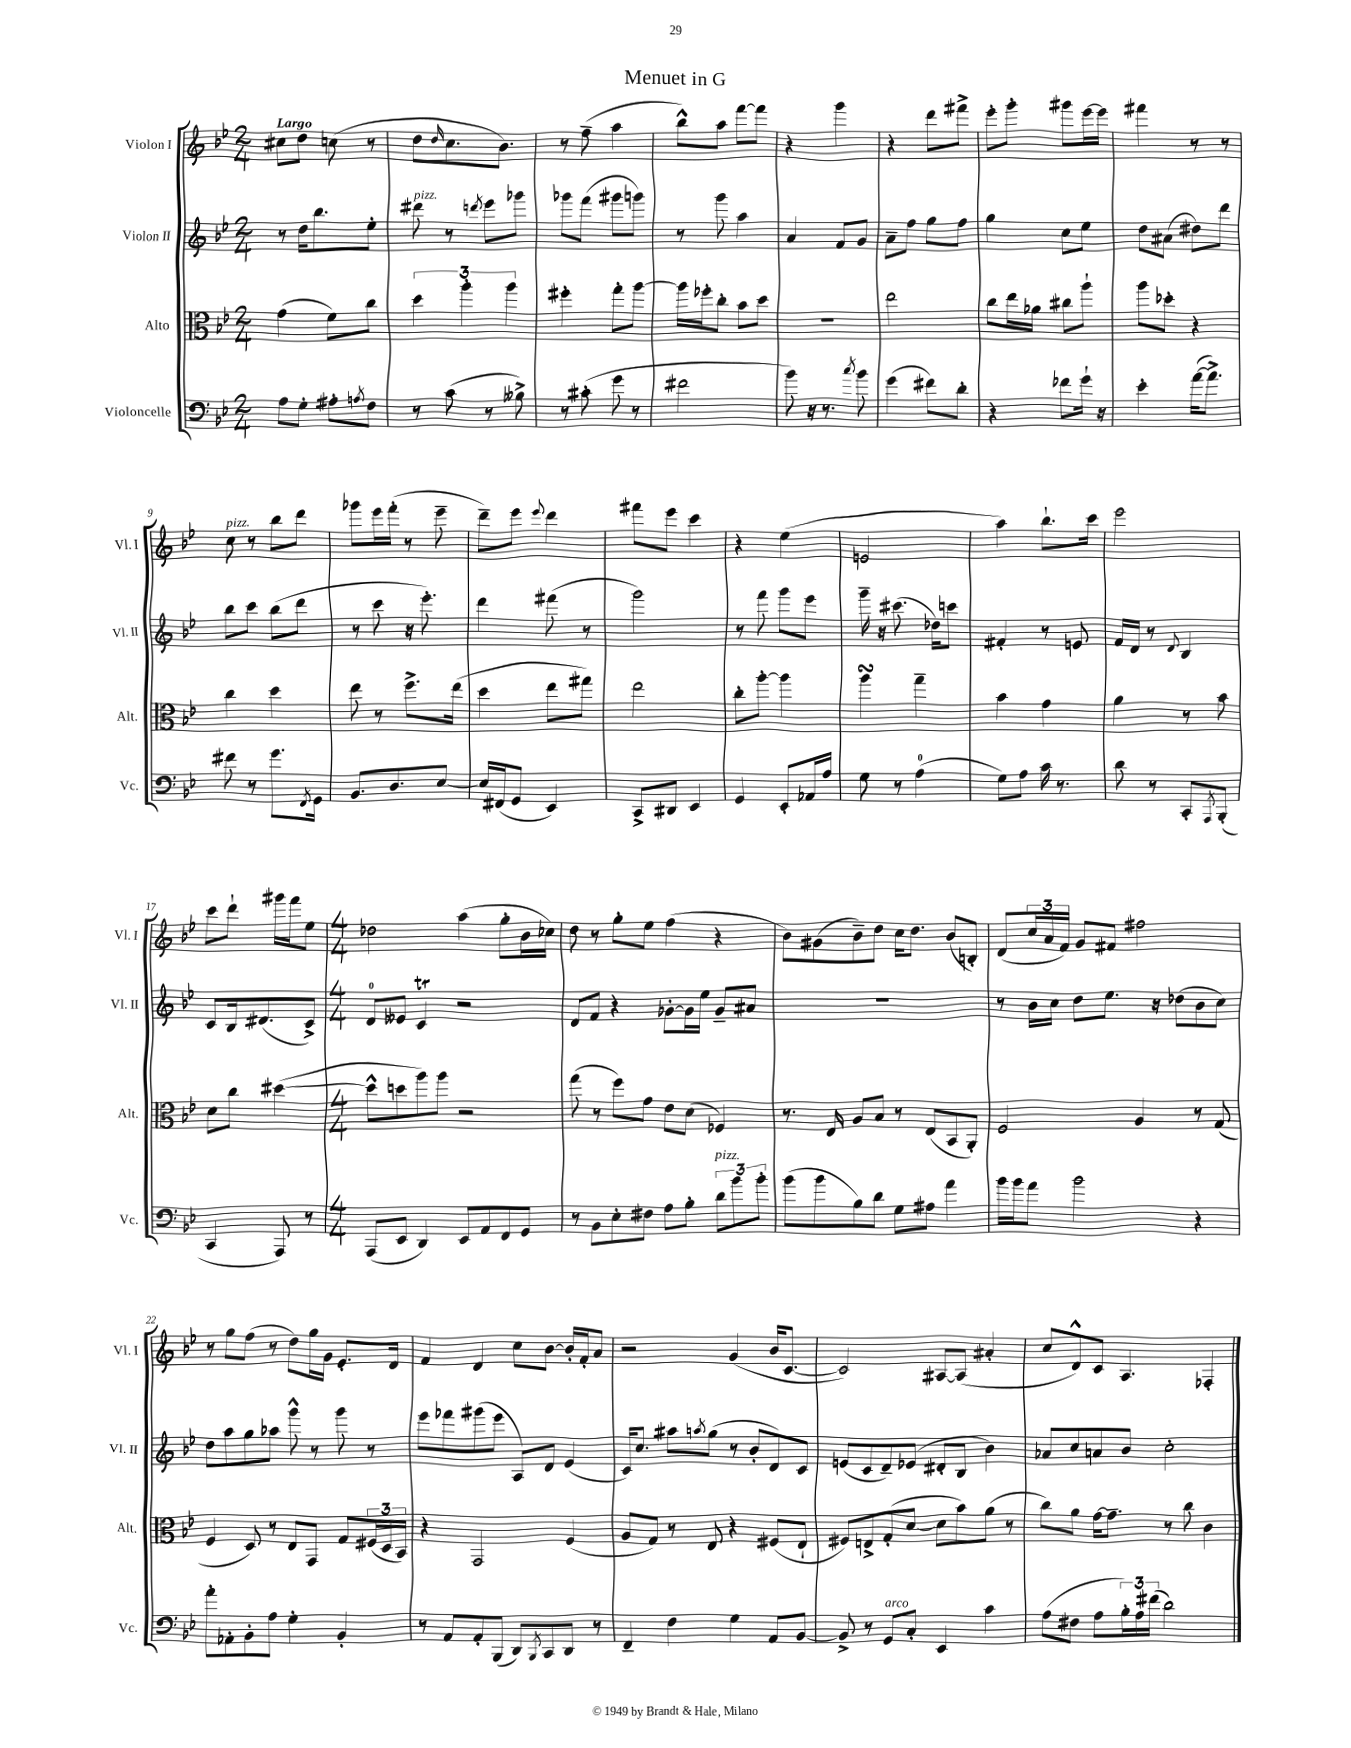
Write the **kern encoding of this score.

**kern	**kern	**kern	**kern
*staff4	*staff3	*staff2	*staff1
*clefF4	*clefC3	*clefG2	*clefG2
*k[b-e-]	*k[b-e-]	*k[b-e-]	*k[b-e-]
*M2/4	*M2/4	*M2/4	*M2/4
8A	(4g	8r	8cc#
8G'	.	16dd	8dd
.	.	8.bb-	.
8A#'	8f)	.	(8cc
8qA	.	.	.
8F	8cc	8ee-'	8r
=	=	=	=
8r	6dd	8ddd#	8dd
.	.	.	16qqdd
(8c	.	8r	8.cc
.	6aa'	.	.
.	.	8qddd	.
8r	.	8eee-	.
.	.	.	8.b-)
.	6aa	.	.
8B--^)	.	8ggg-	.
=	=	=	=
8r	4ff#'	8ggg-	8r
(8c#'	.	(8fff	(8ff~
8g	8gg'	8ggg#	4aa
8r	[8aa	8ggg)	.
=	=	=	=
2f#	16aa]	8r	8bb-^^)
.	16ff-'	.	.
.	8cc'	8ggg	8aa
.	8b-	4aa	[8fff
.	8dd	.	8fff]
=	=	=	=
8b-)	2r	4a	4r
16r	.	.	.
8.r	.	.	.
.	.	8f	4ggg
8qcc	.	.	.
8b-	.	8g	.
=	=	=	=
(4g	2ee-	8a~	4r
.	.	8ff	.
8f#)	.	8gg	8ddd
8d'	.	8ff	8fff#^
=	=	=	=
4r	8cc	4gg	8eee-'
.	16ee-	.	8ggg'
.	16a-	.	.
8f-	8cc#	8cc	8ggg#
16g`	8aa`	8ee-	[16eee-
16r	.	.	16eee-]
=	=	=	=
4e-'	8aa	8dd	4fff#
.	8dd-'	(8a#	.
([16a	4r	8dd#)	8r
8.a^])	.	.	.
.	.	8ddd	8r
=	=	=	=
8f#	4cc	8bb-	8cc
8r	.	8ccc	8r
8.g	4dd	(8bb-	8bb-
.	.	8ddd	8ddd
8qFF	.	.	.
16GG	.	.	.
=	=	=	=
8.BB-	8ee-	8r	8ggg-
.	8r	8ccc	16eee-
8.D	.	.	(16fff'
.	8.ff^	16r	8r
.	.	8.eee-')	.
[8E-	.	.	8eee-~
.	(16ee-	.	.
=	=	=	=
16E-]	4dd	4ddd	8ddd~)
(16FF#	.	.	.
8GG	.	.	8eee-
.	.	.	8qqeee-
4EE-)	8ee-	(8fff#	4ddd
.	8gg#)	8r	.
=	=	=	=
8CC^	2ee-	2ggg)	8fff#
8DD#	.	.	8eee-
4EE-	.	.	4ccc
=	=	=	=
4GG	8cc'	8r	4r
.	[8aa'	8fff	.
8EE-'	4aa]	8ggg	(4ee-
16AA-	.	8eee-	.
16A	.	.	.
=	=	=	=
8G	4aa	16ggg~	2e
.	.	16r	.
8r	.	(8.ccc#	.
(4A	4gg~	.	.
.	.	16dd-)	.
.	.	8ccc	.
=	=	=	=
8G)	4b-	4f#'	4aa)
8A	.	.	.
16c	4g	8r	8.bb-`
8.r	.	.	.
.	.	8e	.
.	.	.	16ccc
=	=	=	=
8d	4a	16f	2eee-
.	.	16d	.
8r	.	8r	.
.	.	8qqd	.
8CC'	8r	4B-	.
8qAAA	.	.	.
(8BBB-'	8b-	.	.
=	=	=	=
4CC	8d	8c	8ccc
.	8cc	16B-	8ddd`
.	.	(8.d#	.
8AAA)	([4dd#	.	16ggg#
.	.	.	16fff
8r	.	8c^)	8ee-
=	=	=	=
*M4/4	*M4/4	*M4/4	*M4/4
(8AAA	8dd#^^]	8d	2dd-
8EE-	8dd	8e--	.
4DD)	8aa)	4c	.
.	8aa	.	.
8EE-	2r	2r	(4aa
8AA	.	.	.
8FF	.	.	8gg'
8GG	.	.	16b-
.	.	.	16cc-)
=	=	=	=
8r	(8gg	8d	8dd
8BB-	8r	8f	8r
8E-'	8ff)	4r	8gg'
8F#	8g	.	8ee-
8A	8e-	[8g-'	(4ff
8B-'	(8d	16g-]	.
.	.	16ee-	.
12d	4F-)	8g-~	4r
12b-	.	.	.
.	.	8a#	.
12b-'	.	.	.
=	=	=	=
(8b-	8.r	1r	8b-)
8b-	.	.	(8g#
.	16E-	.	.
8B-)	8A	.	8b-~)
8d	8B-	.	8dd
8G	8r	.	16cc
.	.	.	8.dd
8A#	(8E-	.	.
4a	8BB-	.	(8b-
.	8AA')	.	8B')
=	=	=	=
16b-	2F	8r	(8d
16b-	.	.	.
8a	.	16b-	24cc
.	.	.	24a
.	.	16cc	.
.	.	.	24f)
2b-	.	8dd	8g
.	.	8.ee-	8f#
.	4A	.	2ff#
.	.	16r	.
.	.	(8dd-	.
4r	8r	8b-	.
.	(8G	8cc)	.
=	=	=	=
8a'	4F	8dd	8r
8AA-'	.	8aa	8gg
8BB-'	8D)	8gg	(8ff
8A	8r	8aa-	8r
4G'	8E-	8ggg^^	8dd)
.	8GG	8r	16gg
.	.	.	16g
4BB-'	8G	8ggg	8.e-'
.	(24F#	8r	.
.	24D	.	.
.	.	.	16d
.	24BB-)	.	.
=	=	=	=
8r	4r	8eee-	4f
8AA	.	8fff-	.
8AA'	2GG	(8ggg#	4d
(8BBB-	.	8eee-	.
8DD)	.	8A)	8cc
8qBBB-	.	.	.
8CC	.	8d	[8b-
8DD	(4F	(4e-	16b-']
.	.	.	16f'
8r	.	.	8a
=	=	=	=
4FF~	8A	16c)	2r
.	.	8.cc	.
.	8G)	.	.
4F	8r	8aa#	.
.	.	8qaa	.
.	8E-	(8gg	.
4G	4r	8r	(4g
.	.	8b-'	.
8AA	(8F#	8d)	16b-
.	.	.	[8.c
[8BB-	8E-`	8c	.
=	=	=	=
8BB-^]	8F#)	(8e	2c])
8r	8E^	8c	.
8GG	(8G'	8d~)	.
8C'	[8d	(8e-	.
4EE-	8d]	8d#'	[8A#
.	8b-)	8B-	(8A#]
4c	(8a	4b-)	4a#'
.	8r	.	.
=	=	=	=
(8A	8cc)	8a-	8cc
8F#	8a	8cc	8d^^)
8A	[16g	8a	8c
.	8.g~]	.	.
24B-')	.	8b-	4.A
24A	.	.	.
(24f#	.	.	.
2d)	8r	2cc'	.
.	8cc	.	.
.	4c	.	4F-'
==	==	==	==
*-	*-	*-	*-
